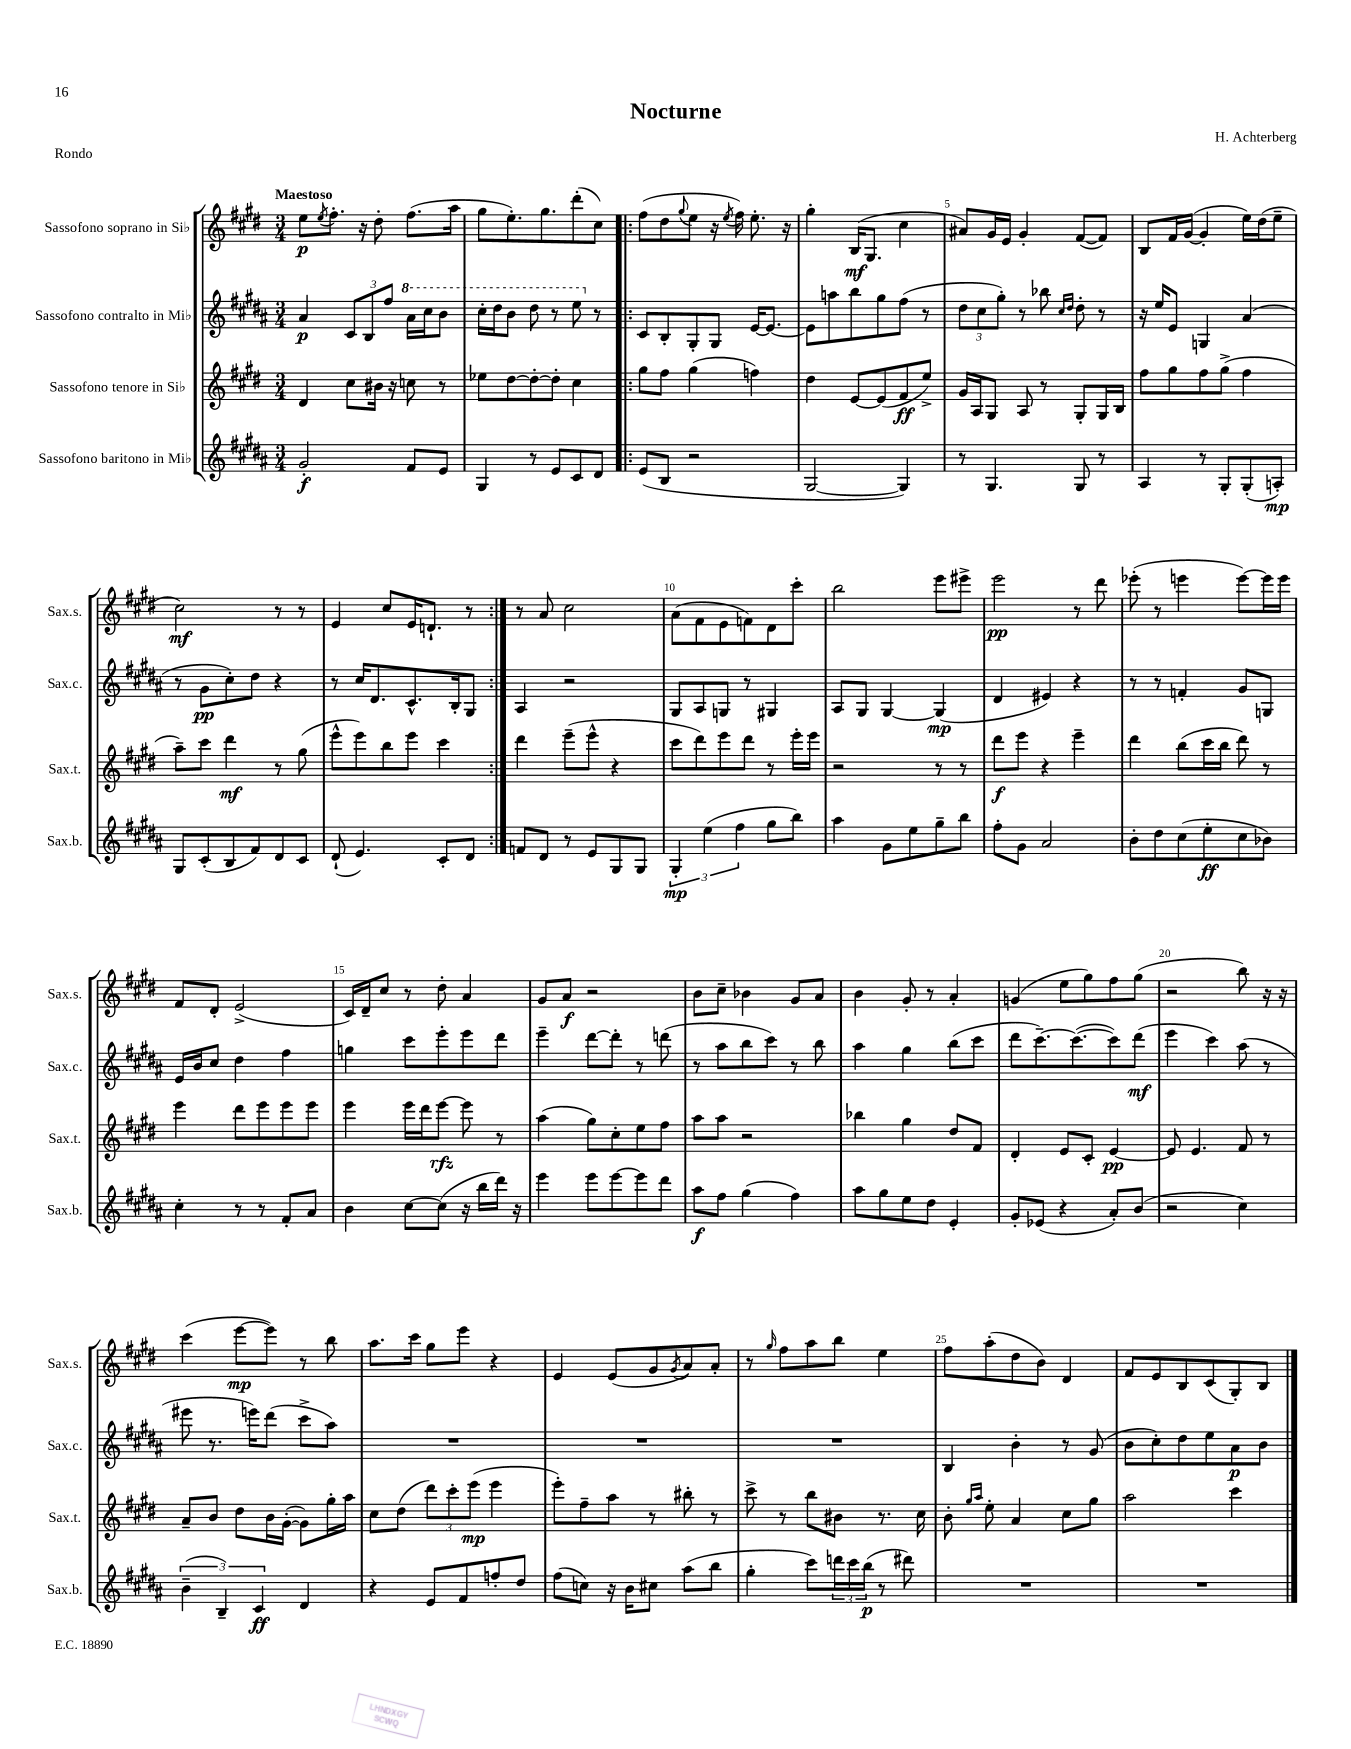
\header { title = "Nocturne" composer = "H. Achterberg" piece = "Rondo" }
<<
\new StaffGroup <<
\new Staff = "s0" \with { instrumentName = "Sassofono soprano in Sib" shortInstrumentName = "Sax.s." } {
    \clef treble \key e \major \numericTimeSignature \time 3/4 \tempo "Maestoso"
    e''8\p \acciaccatura { e''8 } fis''8.-. r16 dis''8-. fis''8.( a''16 |
    gis''8 e''8.-.) gis''8. dis'''8-.( cis''8) |
    \repeat volta 2 { fis''8( dis''8 \appoggiatura { gis''8 } e''8 r16 \acciaccatura { e''8 } fis''16) e''8.-. r16 |
    gis''4-. b16\mf( gis8. cis''4 |
    ais'8) gis'16 e'16 gis'4-. fis'8~( fis'8) |
    b8 fis'16 gis'16~( gis'4-. e''16) dis''16( e''8-- |
    cis''2\mf) r8 r8 |
    e'4 cis''8 e'16 d'8.-! r8 | }
    r8 a'8 cis''2 |
    a'8( fis'8 e'8 f'8) dis'8 cis'''8-. |
    b''2 e'''8 eis'''8-> |
    e'''2\pp r8 dis'''8 |
    ees'''8-.( r8 e'''4 e'''8~) e'''16 e'''16 |
    fis'8 dis'8-. e'2->( |
    cis'16) dis'16-- cis''8 r8 dis''8-. a'4 |
    gis'8 a'8\f r2 |
    b'8 cis''8-- bes'4 gis'8 a'8 |
    b'4 gis'8-. r8 a'4-. |
    g'4( e''8 gis''8) fis''8 gis''8( |
    r2 b''8) r16 r16 |
    cis'''4( e'''8~\mp e'''8) r8 b''8 |
    a''8. cis'''16 gis''8 e'''8 r4 |
    e'4 e'8( gis'8 \acciaccatura { gis'8 } a'8) a'8-. |
    r8 \grace { gis''16 } fis''8 a''8 b''8 e''4 |
    fis''8 a''8-.( dis''8 b'8) dis'4 |
    fis'8 e'8 b8 cis'8( gis8-.) b8 \bar "|." |
}
\new Staff = "s1" \with { instrumentName = "Sassofono contralto in Mib" shortInstrumentName = "Sax.c." } {
    \clef treble \key b \major \numericTimeSignature \time 3/4
    ais'4\p \tuplet 3/2 { cis'8 b8 fis''8 } \ottava #1 ais''16 cis'''16 b''8 |
    cis'''16-. dis'''16 b''8 dis'''8 r8 e'''8 \ottava #0 r8 |
    \repeat volta 2 { cis'8 b8-. gis8-. gis8 e'16~ e'8.~ |
    e'8 a''8 b''8 gis''8 fis''8( r8 |
    \tuplet 3/2 { dis''8 cis''8 gis''8-.) } r8 bes''8 \grace { cis''16 dis''16 } dis''8-. r8 |
    r16 e''16 e'8 g4 ais'4( |
    r8 gis'8\pp cis''8-.) dis''8 r4 |
    r8 cis''16 dis'8. cis'8.-^ b16-. gis8 | }
    ais4 r2 |
    gis8 ais8 g8 r8 gis4 |
    ais8 gis8 gis4~ gis4\mp( |
    dis'4 eis'4) r4 |
    r8 r8 f'4-. gis'8 g8 |
    e'16 b'16 cis''8 dis''4 fis''4 |
    g''4 cis'''8 e'''8-. e'''8 dis'''8 |
    e'''4-- dis'''8~ dis'''8-. r8 d'''8( |
    r8 ais''8 b''8 cis'''8) r8 b''8 |
    ais''4 gis''4 b''8( cis'''8 |
    dis'''8 cis'''8.~--) cis'''8.~( cis'''8) dis'''8\mf( |
    e'''4 cis'''4) ais''8( r8 |
    eis'''8 r8. e'''16) dis'''8( cis'''8-> ais''8) |
    R2. |
    R2. |
    R2. |
    b4 b'4-. r8 gis'8( |
    b'8 cis''8-.) dis''8 e''8 ais'8\p b'8 \bar "|." |
}
\new Staff = "s2" \with { instrumentName = "Sassofono tenore in Sib" shortInstrumentName = "Sax.t." } {
    \clef treble \key e \major \numericTimeSignature \time 3/4
    dis'4 cis''8 bis'16 r16 c''8 r8 |
    ees''8 dis''8~ dis''8~-. dis''8-. cis''4 |
    \repeat volta 2 { gis''8 fis''8 gis''4( f''4) |
    dis''4 e'8~ e'8( fis'8\ff e''8->) |
    gis'16 a16 gis8 a8 r8 gis8-. gis16 b16 |
    fis''8 gis''8 fis''8 gis''8->( fis''4 |
    a''8--) cis'''8 dis'''4\mf r8 gis''8( |
    e'''8-^ e'''8) b''8 e'''8 cis'''4 | }
    dis'''4 e'''8--( e'''8-^ r4 |
    cis'''8 dis'''8) e'''8 dis'''8 r8 e'''16-. e'''16 |
    r2 r8 r8 |
    dis'''8\f e'''8 r4 e'''4-- |
    dis'''4 b''8( cis'''16 b''16 dis'''8) r8 |
    e'''4 dis'''8 e'''8 e'''8 e'''8 |
    e'''4 e'''16 dis'''16 e'''8~\rfz e'''8 r8 |
    a''4( gis''8) cis''8-. e''8 fis''8 |
    a''8 a''8 r2 |
    bes''4 gis''4 dis''8 fis'8 |
    dis'4-. e'8 cis'8-. e'4~\pp |
    e'8 e'4. fis'8 r8 |
    a'8-- b'8 dis''8 b'16 gis'16~-.( gis'8) gis''16-. a''16 |
    cis''8 dis''8( \tuplet 3/2 { dis'''8) cis'''8-. e'''8\mp( } e'''4 |
    e'''8-.) fis''8-- a''8 r8 bis''8-. r8 |
    cis'''8-> r8 b''8 bis'8 r8. cis''16 |
    b'8-. \grace { gis''16 a''16 } e''8-. a'4 cis''8 gis''8 |
    a''2 cis'''4 \bar "|." |
}
\new Staff = "s3" \with { instrumentName = "Sassofono baritono in Mib" shortInstrumentName = "Sax.b." } {
    \clef treble \key b \major \numericTimeSignature \time 3/4
    gis'2-.\f fis'8 e'8 |
    gis4 r8 e'8 cis'8 dis'8 |
    \repeat volta 2 { e'8( b8 r2 |
    gis2~ gis4) |
    r8 gis4. gis8 r8 |
    ais4 r8 gis8-. gis8-.( a8-.\mp) |
    gis8 cis'8-.( b8 fis'8) dis'8 cis'8 |
    dis'8-!( e'4.) cis'8-. dis'8 | }
    f'8 dis'8 r8 e'8 gis8 gis8 |
    \tuplet 3/2 { gis4-.\mp e''4( fis''4 } gis''8 b''8) |
    ais''4 gis'8 e''8 gis''8-- b''8 |
    fis''8-. gis'8 ais'2 |
    b'8-. dis''8 cis''8( e''8-.\ff cis''8 bes'8) |
    cis''4-. r8 r8 fis'8-. ais'8 |
    b'4 cis''8~ cis''8( r16 b''16 dis'''16) r16 |
    e'''4 e'''8 e'''8~ e'''8 dis'''8 |
    ais''8\f fis''8 gis''4( fis''4) |
    ais''8 gis''8 e''8 dis''8 e'4-. |
    gis'8-. ees'8( r4 ais'8-.) b'8( |
    r2 cis''4) |
    \tuplet 3/2 { b'4--( b4--) cis'4\ff } dis'4 |
    r4 e'8 fis'8 f''8-. dis''8 |
    fis''8( c''8) r16 b'16 cis''8 ais''8( b''8 |
    gis''4-. cis'''8) \tuplet 3/2 { d'''16 cis'''16 b''16\p( } r8 dis'''8) |
    R2. |
    R2. \bar "|." |
}
>>
>>
\layout { \context { \Score \override BarNumber.break-visibility = ##(#f #t #t) barNumberVisibility = #(every-nth-bar-number-visible 5) } }
